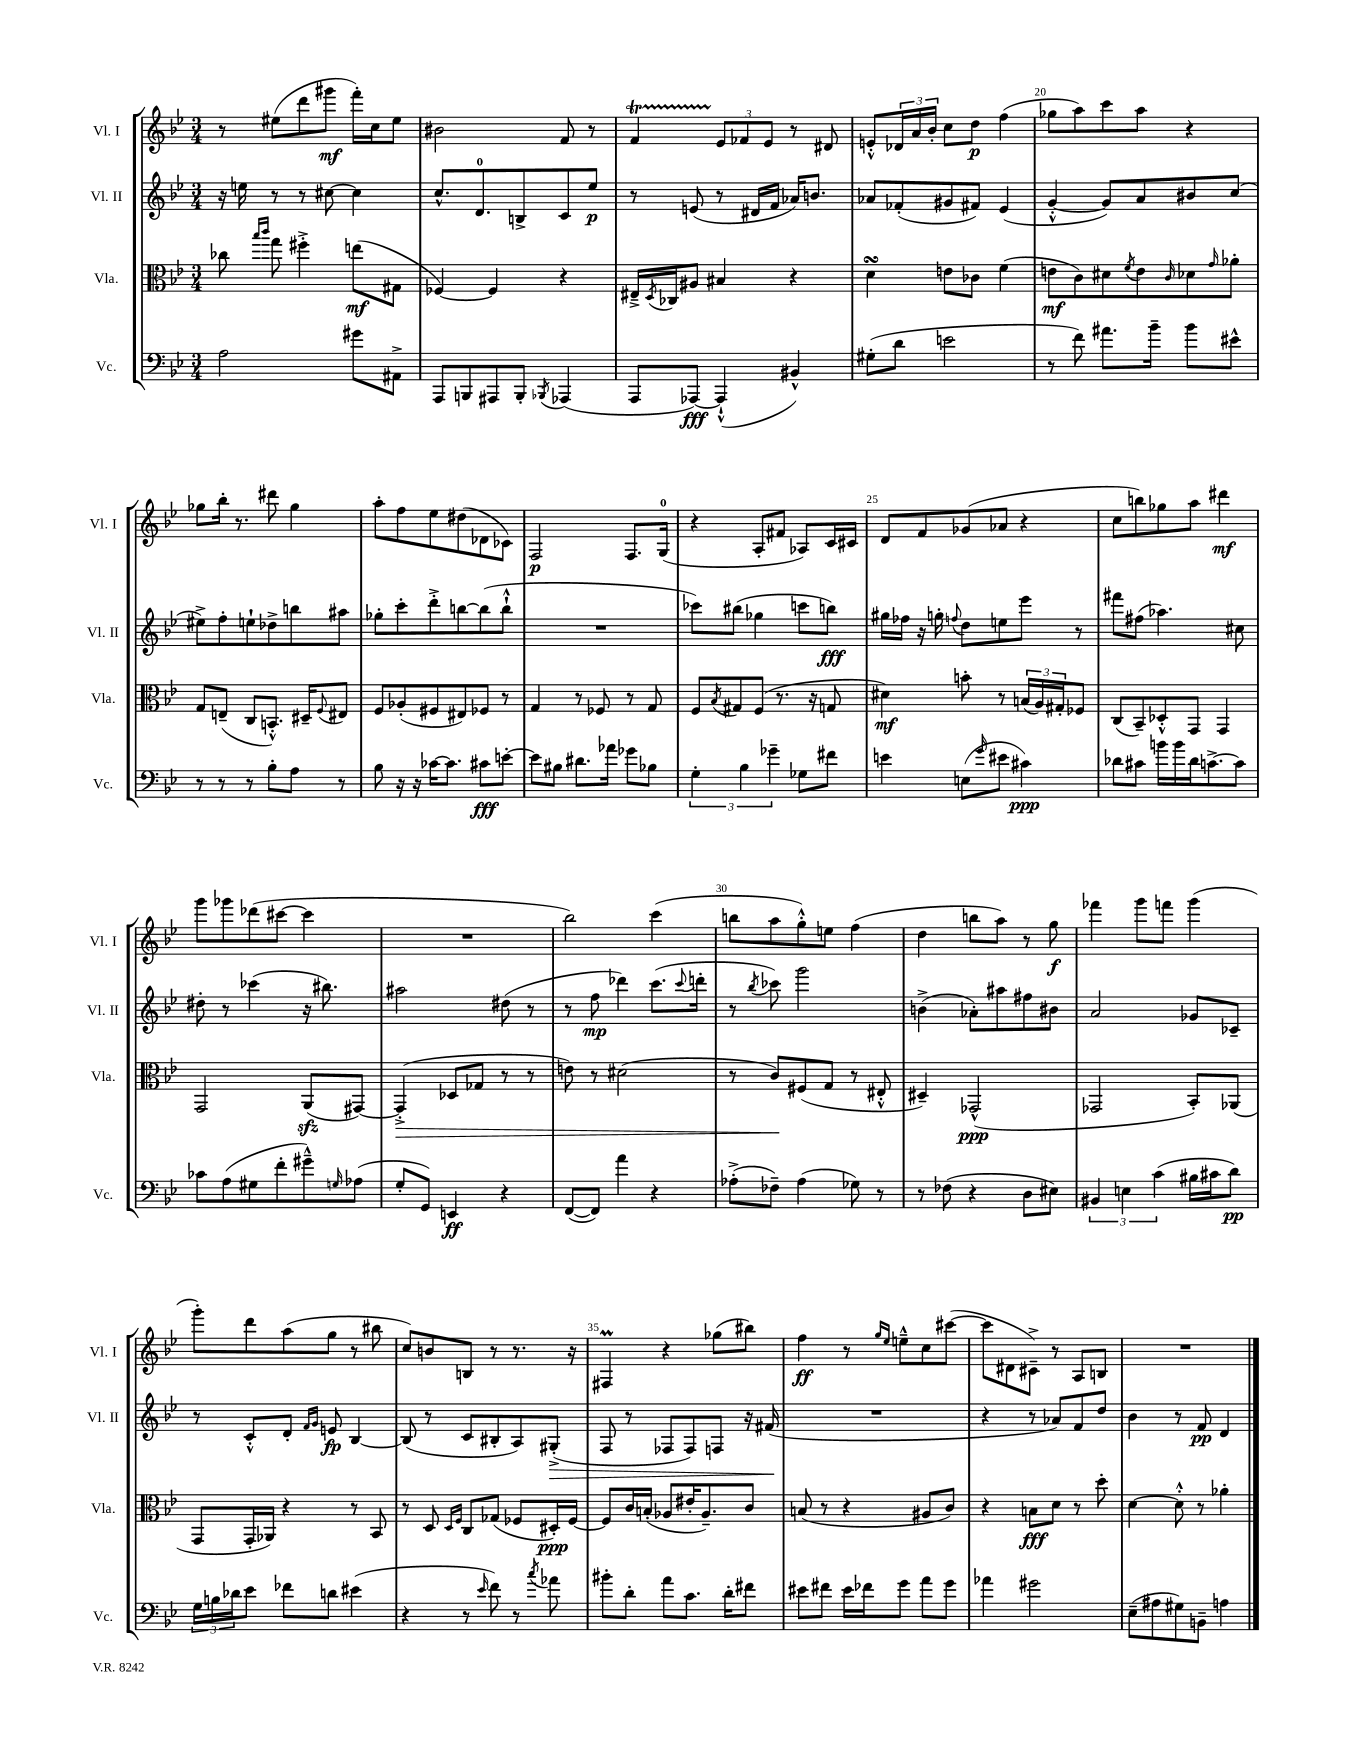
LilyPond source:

<<
\new StaffGroup <<
\new Staff = "s0" \with { instrumentName = "Vl. I" shortInstrumentName = "Vl. I" } {
    \clef treble \key bes \major \numericTimeSignature \time 3/4
    r8 eis''8( d'''8 gis'''8\mf f'''16-.) c''16 eis''8 |
    bis'2 f'8 r8 |
    f'4\startTrillSpan \tuplet 3/2 { ees'8\stopTrillSpan fes'8 ees'8 } r8 dis'8 |
    e'8-.-^ \tuplet 3/2 { des'16 a'16 bes'16-. } c''8 d''8\p f''4( |
    ges''8 a''8) c'''8 a''8 r4 |
    ges''8 bes''16-. r8. dis'''8 ges''4 |
    a''8-. f''8 ees''8 dis''8( des'8 ces'8) |
    f2\p f8. g16-0( |
    r4 a8-. fis'8 aes8) c'16 cis'16 |
    d'8 f'8 ges'8( aes'8 r4 |
    c''8 b''8) ges''8 a''8 dis'''4\mf |
    g'''8 ges'''8 des'''8( cis'''8~ cis'''4 |
    R2. |
    bes''2) c'''4( |
    b''8 a''8 g''8-.-^) e''8 f''4( |
    d''4 b''8 a''8) r8 g''8\f |
    fes'''4 g'''8 f'''8 g'''4( |
    g'''8-.) d'''8 a''8( g''8 r8 bis''8 |
    c''8) b'8 b8 r8 r8. r16 |
    fis4\prall r4 ges''8( bis''8) |
    f''4\ff r8 \grace { g''16 ees''16 } e''8---^ c''8 cis'''8~( |
    cis'''8 dis'8 cis'8--->) r8 a8 b8 |
    R2. \bar "|." |
}
\new Staff = "s1" \with { instrumentName = "Vl. II" shortInstrumentName = "Vl. II" } {
    \clef treble \key bes \major \numericTimeSignature \time 3/4
    r16 e''16 r8 r8 cis''8~ cis''4 |
    c''8.-^ d'8.-0 b8-> c'8 ees''8\p |
    r8 e'8( r8 dis'16 f'16 aes'16) b'8. |
    aes'8 fes'8-.( gis'8 fis'8) ees'4( |
    g'4~-.-^ g'8) a'8 bis'8 c''8( |
    eis''8->) f''8-. e''8-! des''8-> b''8 ais''8 |
    ges''8-. c'''8-. d'''8-.-> b''8~ b''8( b''8-!-^ |
    R2. |
    ces'''8) bis''8( ges''4 c'''8 b''8\fff) |
    gis''16 fes''16 r16 g''16-. \appoggiatura { f''8 } d''8 e''8 ees'''8 r8 |
    fis'''8 fis''8( aes''4.) cis''8 |
    dis''8-. r8 ces'''4( r16 bis''8.) |
    ais''2 dis''8( r8 |
    r8 f''8\mp des'''4) c'''8.( \appoggiatura { c'''8 } d'''16-. |
    r8 \acciaccatura { bes''8 } ces'''8) g'''2 |
    b'4->( aes'8-.) ais''8 fis''8 bis'8 |
    a'2 ges'8 ces'8-- |
    r8 c'8-.-^ d'8-. \grace { f'16 g'16 } e'8\fp bes4~ |
    bes8( r8 c'8 bis8-. a8) gis8-.->\>( |
    f8 r8 fes8 fes8) f8 r16 fis'16\!( |
    R2. |
    r4 r8 aes'8) f'8 d''8 |
    bes'4 r8 f'8\pp d'4 \bar "|." |
}
\new Staff = "s2" \with { instrumentName = "Vla." shortInstrumentName = "Vla." } {
    \clef alto \key bes \major \numericTimeSignature \time 3/4
    ces''8 \grace { bes''16 c'''16 } g''8 fis''4-.-> e''8\mf( gis8 |
    fes4~) fes4 r4 |
    eis16---> \acciaccatura { d8 } ces16 ais8 bis4 r4 |
    d'4\turn e'8 ces'8 f'4( |
    e'8\mf c'8) dis'8 \acciaccatura { f'8 } e'8 \grace { c'16 } des'8 \grace { g'16 } aes'8-. |
    g8 e8--( c8 b,8.-.-^) dis16-- \appoggiatura { f8 } eis8 |
    f8 aes8-.( fis8 eis8) fes8 r8 |
    g4 r8 fes8 r8 g8 |
    f8 \acciaccatura { bes8 } gis8 f8( r8. r16 g8 |
    dis'4\mf) b'8-. r8 \tuplet 3/2 { b16( a16) gis16-. } fes8 |
    c8( bes,8--) des8-.-^ g,8 g,4 |
    g,2 a,8\sfz( gis,8~) |
    gis,4-.->\>( des8 ges8 r8 r8 |
    e'8) r8 dis'2( |
    r8 c'8\!) fis8( g8 r8 eis8-.-^ |
    dis4--) ges,2-^\ppp( |
    ges,2 bes,8-.) aes,8( |
    g,8 g,16-. aes,16) r4 r8 bes,8 |
    r8 d8 \grace { d16 f16 } c8 ges8( fes8 dis16-.\ppp) fes16~ |
    fes8 c'16 b16-.( aes8 eis'16-. aes8.--) c'8 |
    b8( r8 r4 ais8 c'8) |
    r4 b8\fff d'8 r8 d''8-. |
    d'4~ d'8-.-^ r8 aes'4-. \bar "|." |
}
\new Staff = "s3" \with { instrumentName = "Vc." shortInstrumentName = "Vc." } {
    \clef bass \key bes \major \numericTimeSignature \time 3/4
    a2 gis'8 ais,8-> |
    a,,8 b,,8 ais,,8 b,,8-. \acciaccatura { bes,,8 } aes,,4( |
    a,,8 aes,,8~\fff) aes,,4-!-^( bis,4-^) |
    gis8-.( d'8 e'2 |
    r8 f'8) ais'8. bes'16-- bes'8 eis'8-^ |
    r8 r8 r8 bes8-. a8 r8 |
    bes8 r16 r16 ces'16~ ces'8. cis'8\fff e'8~-. |
    e'8 bis8 dis'8. aes'16 ges'8 bes8 |
    \tuplet 3/2 { g4-. bes4 ges'4-- } ges8 fis'8 |
    e'4 e8( \grace { g'16 } eis'8 cis'4\ppp) |
    des'8 cis'8 b'16 b'16 des'16 c'8.~-> c'8 |
    ces'8 a8( gis8 f'8-. gis'8---^) \grace { g16 } aes8( |
    g8-. g,8) e,4\ff r4 |
    f,8~( f,8) a'4 r4 |
    aes8-.->( fes8--) aes4( ges8) r8 |
    r8 fes8( r4 d8 eis8) |
    \tuplet 3/2 { bis,4 e4 c'4( } bis16 cis'16 d'8\pp) |
    \tuplet 3/2 { g16 b16 des'16 } ees'8 fes'8 d'8 eis'4( |
    r4 r8 \grace { ees'16 } f'8) r8 \acciaccatura { c''8 } aes'8 |
    bis'8-. d'8-. a'8 c'8. d'16-. fis'8 |
    eis'8 fis'8 eis'16 fes'16 g'8 a'8 g'8 |
    aes'4 gis'2 |
    ees8--( ais8 gis8) b,8-- a4 \bar "|." |
}
>>
>>
\layout { \context { \Score currentBarNumber = #16 \override BarNumber.break-visibility = ##(#f #t #t) barNumberVisibility = #(every-nth-bar-number-visible 5) } }
